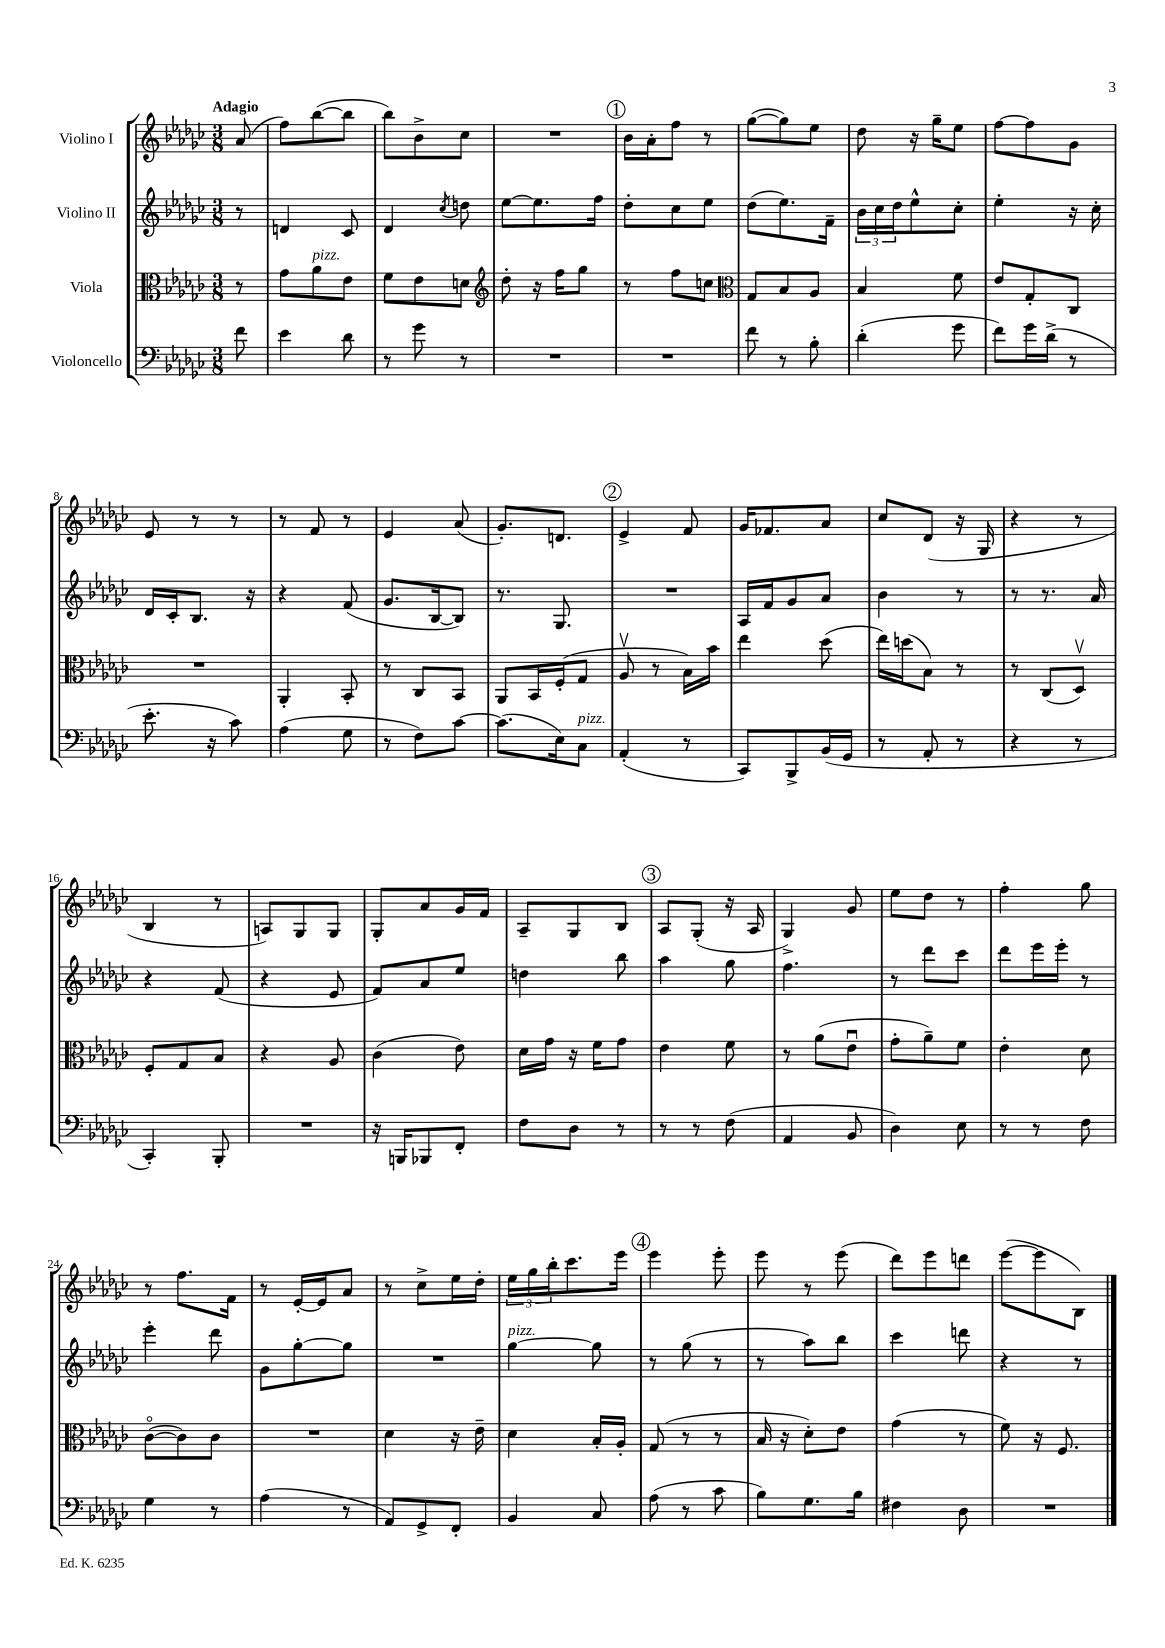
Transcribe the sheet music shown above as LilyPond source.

<<
\new StaffGroup <<
\new Staff = "s0" \with { instrumentName = "Violino I" } {
    \clef treble \key ges \major \numericTimeSignature \time 3/8 \partial 8 \tempo "Adagio"
    aes'8( |
    f''8) bes''8~( bes''8 |
    bes''8) bes'8-> ces''8 |
    R4. |
    \mark \markup { \circle "1" } bes'16 aes'16-. f''8 r8 |
    ges''8~( ges''8) ees''8 |
    des''8 r16 ges''16-- ees''8 |
    f''8~ f''8 ges'8 |
    ees'8 r8 r8 |
    r8 f'8 r8 |
    ees'4 aes'8( |
    ges'8.-.) d'8. |
    \mark \markup { \circle "2" } ees'4-> f'8 |
    ges'16 fes'8. aes'8 |
    ces''8 des'8( r16 ges16 |
    r4 r8 |
    bes4 r8 |
    a8) ges8 ges8 |
    ges8-. aes'8 ges'16 f'16 |
    aes8-- ges8 bes8 |
    \mark \markup { \circle "3" } aes8 ges8-.( r16 aes16 |
    ges4->) ges'8 |
    ees''8 des''8 r8 |
    f''4-. ges''8 |
    r8 f''8. f'16 |
    r8 ees'16~-. ees'16 aes'8 |
    r8 ces''8-> ees''16 des''16-. |
    \tuplet 3/2 { ees''16 ges''16 bes''16-. } ces'''8. ees'''16 |
    \mark \markup { \circle "4" } ees'''4 ees'''8-. |
    ees'''8 r8 ees'''8( |
    des'''8) ees'''8 d'''8 |
    ees'''8~( ees'''8 bes8) \bar "|." |
}
\new Staff = "s1" \with { instrumentName = "Violino II" } {
    \clef treble \key ges \major \numericTimeSignature \time 3/8 \partial 8
    r8 |
    d'4 ces'8 |
    des'4 \acciaccatura { ces''8 } d''8 |
    ees''8~ ees''8. f''16 |
    \mark \markup { \circle "1" } des''8-. ces''8 ees''8 |
    des''8( ees''8.) f'16-- |
    \tuplet 3/2 { bes'16 ces''16 des''16 } ees''8-^ ces''8-. |
    ees''4-. r16 ces''16-. |
    des'16 ces'16-. bes8. r16 |
    r4 f'8( |
    ges'8. bes16~ bes8) |
    r8. ges8. |
    \mark \markup { \circle "2" } R4. |
    aes16 f'16 ges'8 aes'8 |
    bes'4 r8 |
    r8 r8. aes'16 |
    r4 f'8( |
    r4 ees'8 |
    f'8) aes'8 ees''8 |
    d''4 bes''8 |
    \mark \markup { \circle "3" } aes''4 ges''8 |
    f''4. |
    r8 des'''8 ces'''8 |
    des'''8 ees'''16 ees'''16-. r8 |
    ees'''4-. des'''8 |
    ges'8 ges''8~-. ges''8 |
    R4. |
    ges''4~^\markup { \italic "pizz." } ges''8 |
    \mark \markup { \circle "4" } r8 ges''8( r8 |
    r8 aes''8) bes''8 |
    ces'''4 d'''8 |
    r4 r8 \bar "|." |
}
\new Staff = "s2" \with { instrumentName = "Viola" } {
    \clef alto \key ges \major \numericTimeSignature \time 3/8 \partial 8
    r8 |
    ges'8 aes'8^\markup { \italic "pizz." } ees'8 |
    f'8 ees'8 d'8 |
    \clef treble des''8-. r16 f''16 ges''8 |
    \mark \markup { \circle "1" } r8 f''8 c''8 |
    \clef alto ges8 bes8 aes8 |
    bes4 f'8 |
    ees'8 ges8-. ces8 |
    R4. |
    aes,4-. bes,8-. |
    r8 ces8 bes,8 |
    aes,8 bes,16 f16-.( ges8 |
    \mark \markup { \circle "2" } aes8\upbow r8 bes16) bes'16 |
    ees''4 des''8( |
    ees''16) d''16( bes8) r8 |
    r8 ces8( des8\upbow) |
    f8-. ges8 bes8 |
    r4 aes8 |
    ces'4( ees'8) |
    des'16 ges'16 r16 f'16 ges'8 |
    \mark \markup { \circle "3" } ees'4 f'8 |
    r8 aes'8( ees'8\downbow |
    ges'8-. aes'8--) f'8 |
    ees'4-. des'8 |
    ces'8~\flageolet( ces'8) ces'8 |
    R4. |
    des'4 r16 ees'16-- |
    des'4 bes16-. aes16-. |
    \mark \markup { \circle "4" } ges8( r8 r8 |
    bes16 r16 des'8-.) ees'8 |
    ges'4( r8 |
    f'8) r16 f8. \bar "|." |
}
\new Staff = "s3" \with { instrumentName = "Violoncello" } {
    \clef bass \key ges \major \numericTimeSignature \time 3/8 \partial 8
    f'8 |
    ees'4 des'8 |
    r8 ges'8 r8 |
    R4. |
    \mark \markup { \circle "1" } R4. |
    f'8 r8 bes8-. |
    des'4-.( ges'8 |
    f'8) ges'16 des'16->( r8 |
    ees'8.-. r16 ces'8) |
    aes4( ges8 |
    r8 f8) ces'8~ |
    ces'8.( ees16) ces8^\markup { \italic "pizz." } |
    \mark \markup { \circle "2" } aes,4-.( r8 |
    ces,8) bes,,8-> bes,16( ges,16 |
    r8 aes,8-. r8 |
    r4 r8 |
    ces,4-.) bes,,8-. |
    R4. |
    r16 b,,16 bes,,8 f,8-. |
    f8 des8 r8 |
    \mark \markup { \circle "3" } r8 r8 f8( |
    aes,4 bes,8 |
    des4) ees8 |
    r8 r8 f8 |
    ges4 r8 |
    aes4( r8 |
    aes,8) ges,8-> f,8-. |
    bes,4 ces8 |
    \mark \markup { \circle "4" } aes8( r8 ces'8 |
    bes8) ges8. bes16 |
    fis4 des8 |
    R4. \bar "|." |
}
>>
>>
